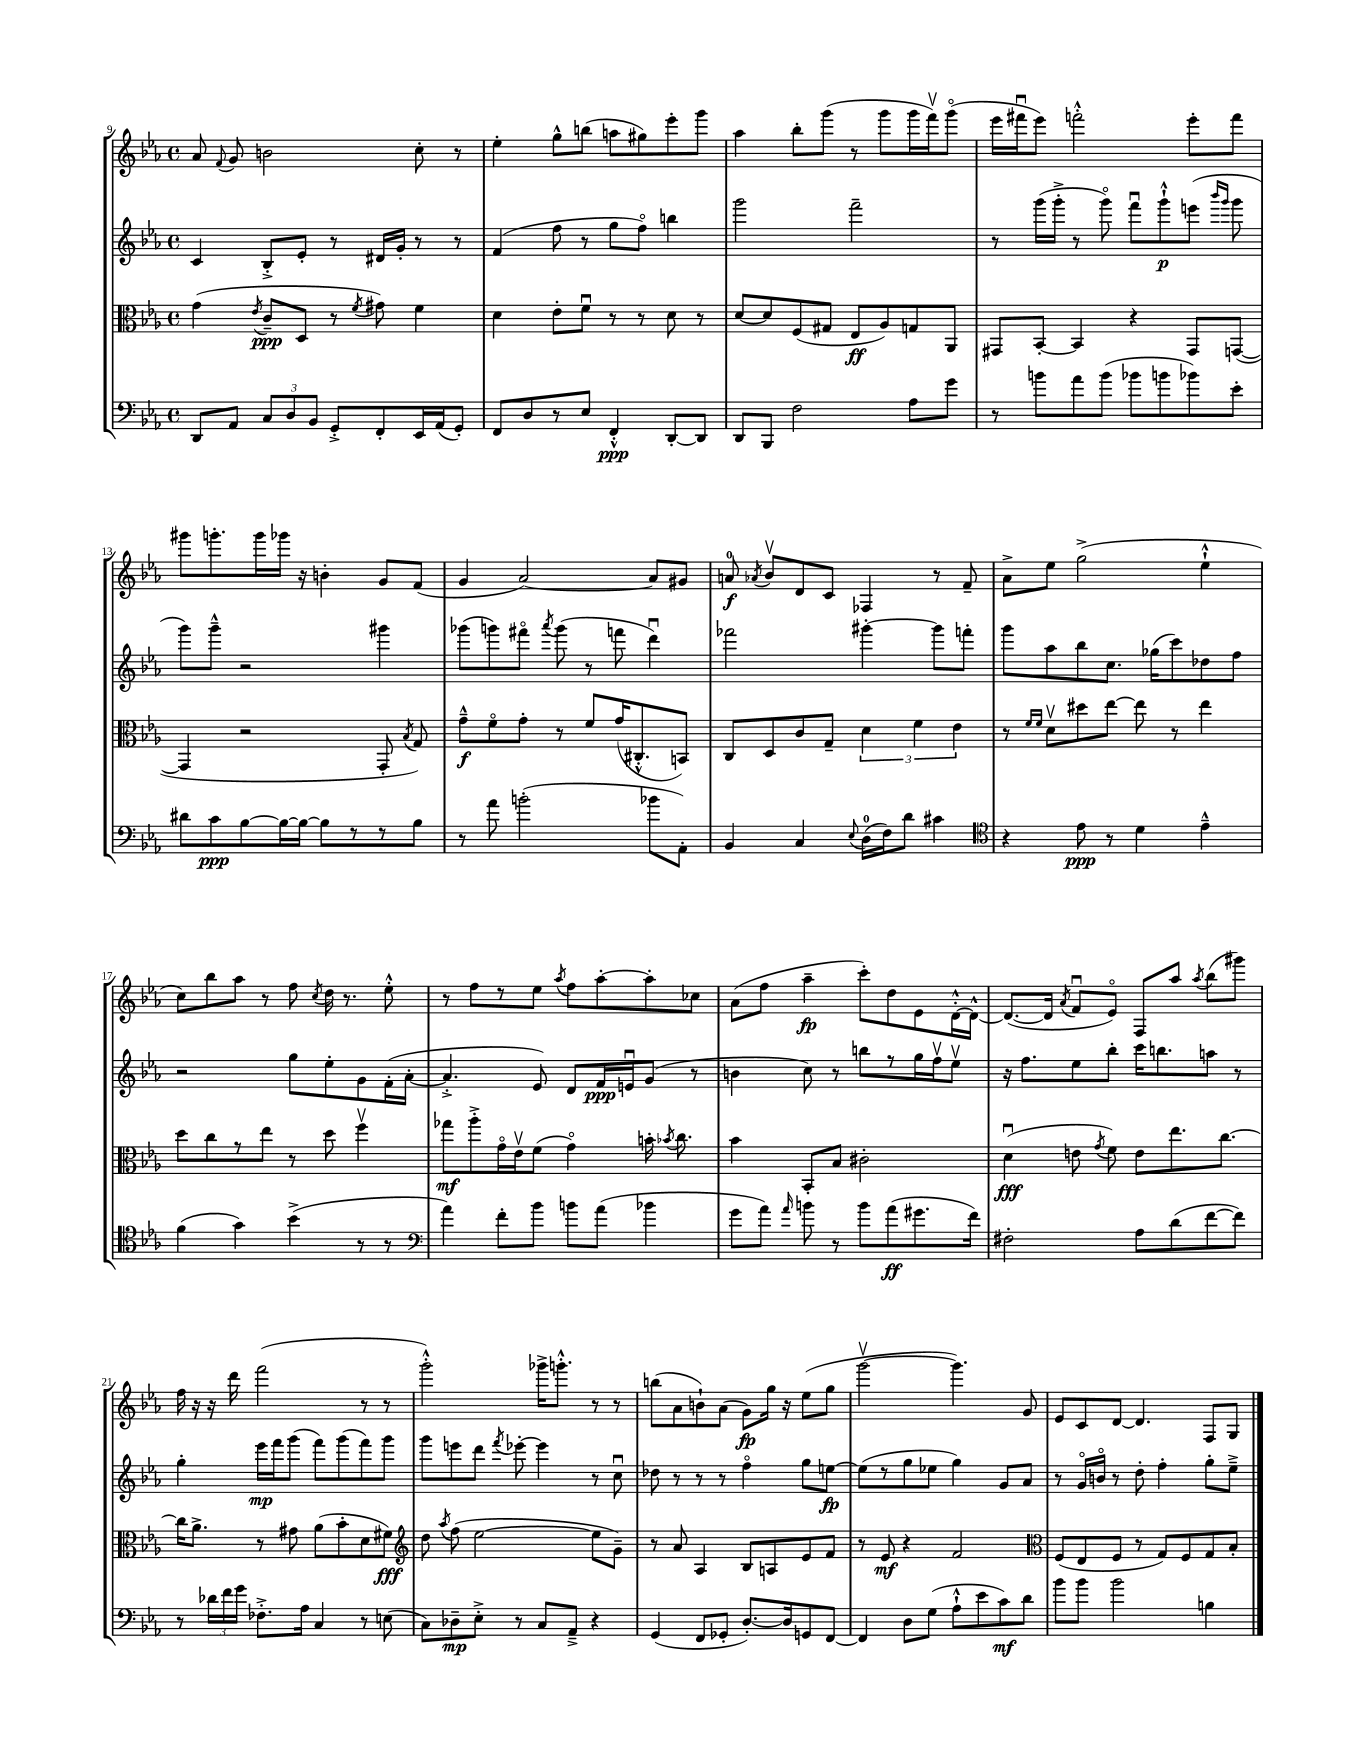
<<
\new StaffGroup <<
\new Staff = "s0" {
    \clef treble \key ees \major \defaultTimeSignature \time 4/4
    \autoBeamOff aes'8 \appoggiatura { f'8 } g'8 b'2 c''8-. r8 |
    ees''4-. g''8[-^ b''8]( a''8[ gis''8) ees'''8-. g'''8] |
    aes''4 bes''8[-. g'''8]( r8 g'''8[ g'''16 f'''16\upbow) g'''8]\flageolet( |
    ees'''16[ fis'''16\downbow ees'''8]) f'''2-.-^ ees'''8[-. f'''8] |
    gis'''8[ g'''8.-. g'''16 ges'''16] r16 b'4-. g'8[ f'8]( |
    g'4 aes'2~) aes'8[ gis'8] |
    a'8-0\f \acciaccatura { aes'8 } bes'8[\upbow d'8 c'8] fes4 r8 f'8-- |
    aes'8[-> ees''8] g''2->( ees''4-!-^ |
    c''8[) bes''8 aes''8] r8 f''8 \acciaccatura { c''8 } d''16 r8. ees''8-.-^ |
    r8 f''8[ r8 ees''8] \acciaccatura { aes''8 } f''8[ aes''8~-. aes''8-. ces''8] |
    aes'8[( f''8] aes''4--\fp c'''8[-.) d''8 ees'8 d'16~-.-^ d'16]~-^ |
    d'8.[~( d'16] \acciaccatura { aes'8 } f'8[\downbow ees'8]\flageolet) f8[ aes''8] \acciaccatura { aes''8 } bes''8[( gis'''8]) |
    f''16 r16 r16 d'''16 f'''2( r8 r8 |
    g'''2-.-^) ges'''16[-> g'''8.]-.-^ r8 r8 |
    b''8[( aes'8 b'8-!) aes'8]( g'8[\fp) g''16] r16 ees''8[( g''8] |
    g'''2~\upbow g'''4.) g'8 |
    ees'8[ c'8 d'8]~ d'4. f8[ g8] \bar "|." |
}
\new Staff = "s1" {
    \clef treble \key ees \major \defaultTimeSignature \time 4/4
    \autoBeamOff c'4 bes8[-.-> ees'8]-. r8 dis'16[ g'16]-. r8 r8 |
    f'4( f''8 r8 g''8[ f''8]\flageolet) b''4 |
    g'''2 f'''2-- |
    r8 g'''16[( g'''16]-.-> r8 g'''8\flageolet) f'''8[\downbow g'''8-!-^\p e'''8]( \grace { bes'''16[ g'''16] } g'''8 |
    g'''8[) g'''8]---^ r2 gis'''4 |
    ges'''8[( g'''8) fis'''8]\flageolet \acciaccatura { aes'''8 } g'''8( r8 f'''8 d'''4\downbow) |
    fes'''2 gis'''4~-. gis'''8[ f'''8]-. |
    g'''8[ aes''8 bes''8 c''8.] ges''16[( c'''8) des''8 f''8] |
    r2 g''8[ ees''8-. g'8 f'16-.( aes'16]~-. |
    aes'4.-.-> ees'8) d'8[ f'16\ppp e'16\downbow g'8]( r8 |
    b'4 c''8) r8 b''8[ r8 g''16 f''16\upbow ees''8]\upbow |
    r16 f''8.[ ees''8 bes''8]-. c'''16[ b''8. a''8] r8 |
    g''4-. ees'''16[\mp f'''16 g'''8]( f'''8[) g'''8( f'''8) g'''8] |
    g'''8[ e'''8 d'''8] \acciaccatura { f'''8 } ees'''8~-. ees'''4 r8 c''8\downbow |
    des''8 r8 r8 r8 f''4\flageolet g''8[ e''8]~\fp |
    e''8[( r8 g''8 ees''8] g''4) g'8[ aes'8] |
    r8 g'16[\flageolet b'16]\flageolet r8 d''8-. f''4-. g''8[-. ees''8]---> \bar "|." |
}
\new Staff = "s2" {
    \clef alto \key ees \major \defaultTimeSignature \time 4/4
    \autoBeamOff g'4( \acciaccatura { ees'8 } c'8[--\ppp d8] r8 \acciaccatura { f'8 } gis'8) f'4 |
    d'4 ees'8[-. f'8]\downbow r8 r8 d'8 r8 |
    d'8[~ d'8 f8( gis8] ees8[\ff aes8) g8 aes,8] |
    gis,8[ bes,8]~-. bes,4 r4 gis,8[ g,8]~( |
    g,4 r2 g,8-. \acciaccatura { bes8 } g8) |
    g'8[---^\f f'8\flageolet g'8]-. r8 f'8[ g'16( cis8.-.-^ b,8]) |
    c8[ d8 c'8 g8]-- \tuplet 3/2 { d'4 f'4 ees'4 } |
    r8 \grace { f'16[ f'16] } d'8[\upbow dis''8 ees''8]~ ees''8 r8 ees''4 |
    d''8[ c''8 r8 ees''8] r8 d''8 f''4\upbow |
    ges''8[\mf aes''8-.-> g'16\flageolet ees'16\upbow f'8]( g'4\flageolet) b'16-. \acciaccatura { bes'8 } c''8. |
    bes'4 bes,8[-. bes8] cis'2-. |
    d'4\downbow\fff( e'8 \acciaccatura { g'8 } f'8) e'8[ ees''8. c''8.]~ |
    c''16[ aes'8.]-> r8 gis'8 aes'8[( bes'8-. d'8 fis'8]\fff) |
    \clef treble d''8 \acciaccatura { aes''8 } f''8( ees''2~ ees''8[ g'8]--) |
    r8 aes'8 aes4 bes8[ a8 ees'8 f'8] |
    r8 ees'8\mf r4 f'2 |
    \clef alto f8[( ees8 f8] r8 g8[) f8 g8 bes8]-. \bar "|." |
}
\new Staff = "s3" {
    \clef bass \key ees \major \defaultTimeSignature \time 4/4
    \autoBeamOff d,8[ aes,8] \tuplet 3/2 { c8[ d8 bes,8] } g,8[-.-> f,8-. ees,16 aes,16( g,8]-.) |
    f,8[ d8 r8 ees8] f,4-.-^\ppp d,8[~-. d,8] |
    d,8[ bes,,8] f2 aes8[ g'8] |
    r8 b'8[ aes'8 b'8]( bes'8[ b'8 bes'8) ees'8]-. |
    dis'8[ c'8\ppp bes8~ bes16~ bes16]~ bes8[ r8 r8 bes8] |
    r8 aes'8 b'2-.( bes'8[ aes,8]-.) |
    bes,4 c4 \appoggiatura { ees8 } d16[-0( f16) d'8] cis'4 |
    \clef tenor r4 ees'8\ppp r8 d'4 ees'4---^ |
    f'4( g'4) bes'4->( r8 r8 |
    \clef bass aes'4) f'8[-. bes'8] b'8[ aes'8]( bes'4 |
    g'8[ aes'8]) \grace { aes'16 } b'8 r8 b'8[ aes'8\ff( gis'8. f'16]) |
    fis2-. aes8[ d'8( f'8~ f'8]) |
    r8 \tuplet 3/2 { des'16[ f'16 g'16] } fes8.[-.-> aes16] c4 r8 e8( |
    c8[) des8--\mp ees8]-.-> r8 c8[ aes,8]---> r4 |
    g,4( f,8[ ges,8]-. d8.[~-.) d16 g,8 f,8]~ |
    f,4 d8[ g8]( aes8[-!-^ ees'8 c'8\mf) d'8] |
    bes'8[ bes'8] bes'2 b4 \bar "|." |
}
>>
>>
\layout { \context { \Score currentBarNumber = #9 } }
